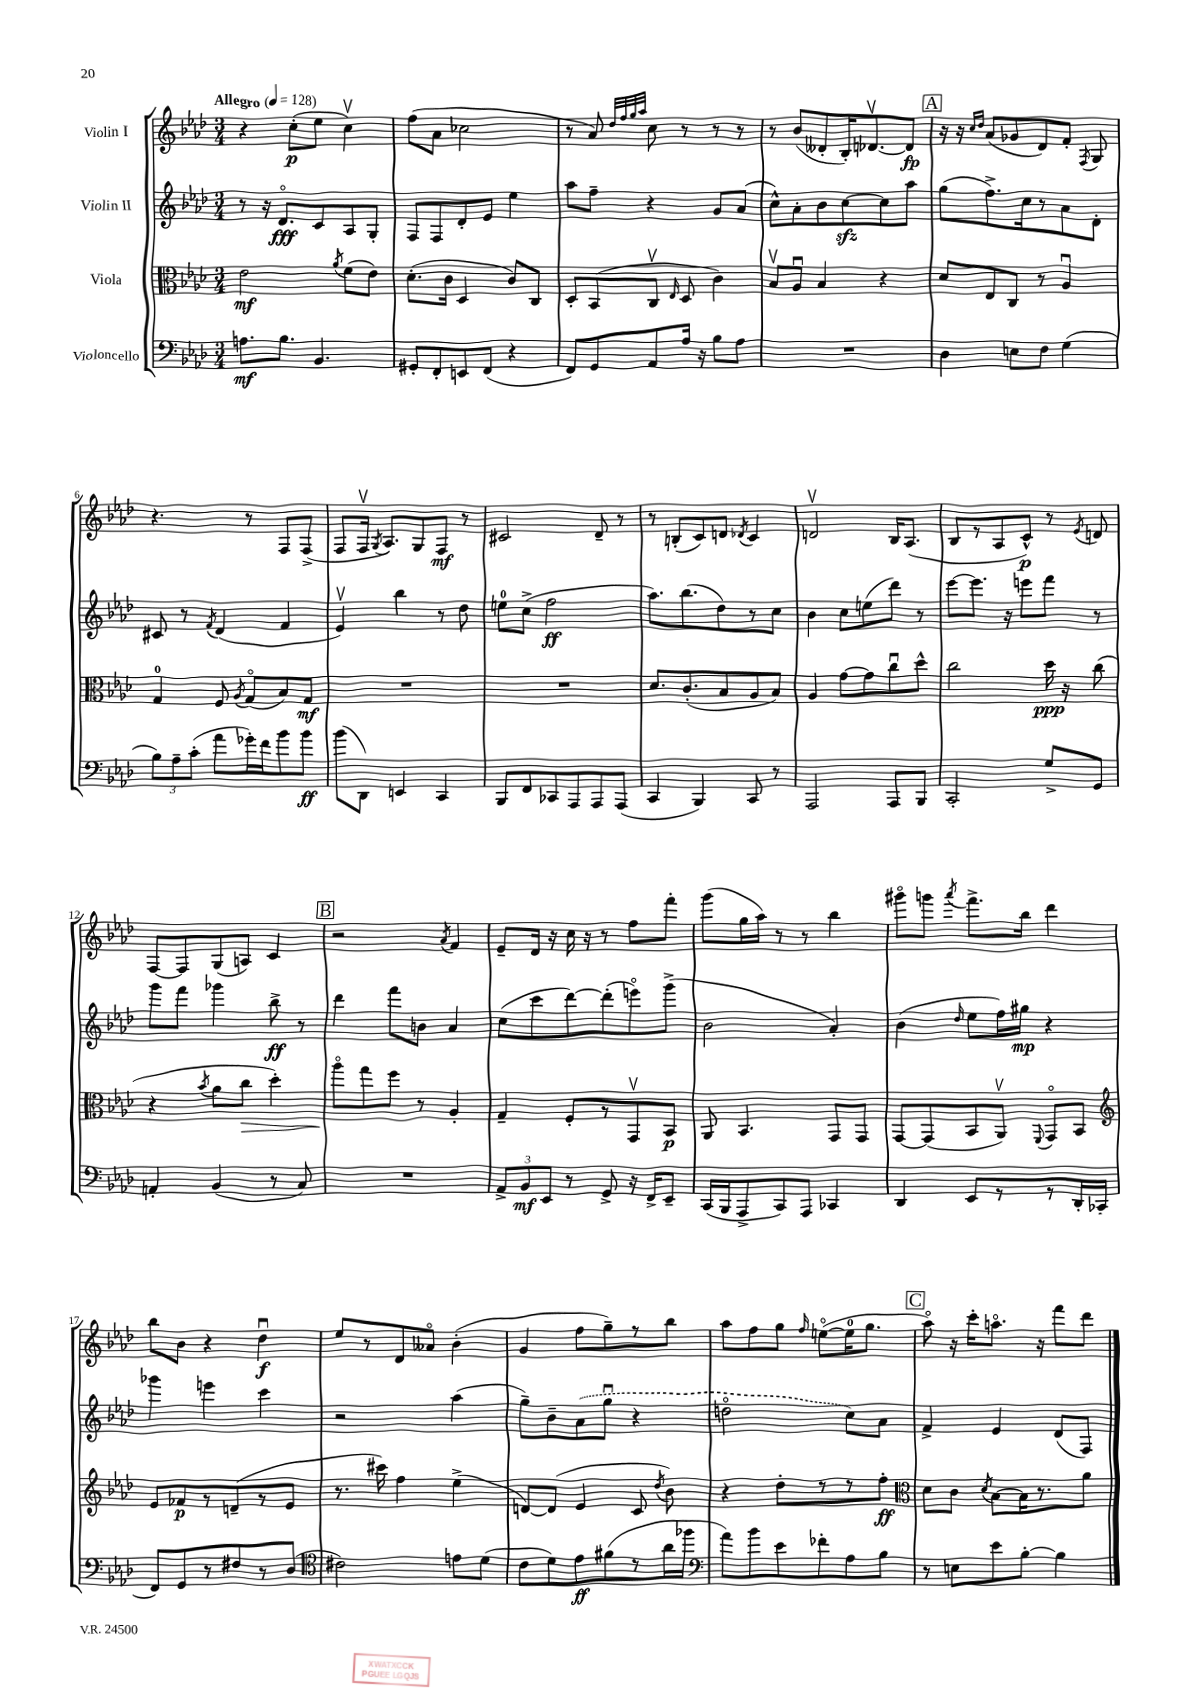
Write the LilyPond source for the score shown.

<<
\new StaffGroup <<
\new Staff = "s0" \with { instrumentName = "Violin I" } {
    \clef treble \key aes \major \numericTimeSignature \time 3/4 \tempo "Allegro" 4 = 128
    \autoBeamOff r4 c''8[-.\p( ees''8] c''4\upbow) |
    f''8[( aes'8] ces''2 |
    r8 aes'8) \grace { des''32[ f''32 g''32 aes''32] } c''8 r8 r8 r8 |
    r8 bes'8[( deses'8-. bes16-.) des'8.~\upbow des'8]\fp |
    \mark \markup { \box "A" } r16 r16 \grace { c''16[ des''16] } aes'8[( ges'8 des'8) f'8]-. \acciaccatura { f8 } g8 |
    r4. r8 f8[ f8]->( |
    f8[ f16]\upbow \acciaccatura { g8 } aes8.[) g8 f8]\mf r8 |
    cis'2 des'8-- r8 |
    r8 b8[-.( c'8) d'8] \acciaccatura { des'8 } c'4 |
    d'2\upbow bes16[ aes8.]( |
    bes8[ r8 aes8 c'8]-^\p) r8 \acciaccatura { ees'8 } d'8 |
    f8[~ f8 g8( a8]) c'4 |
    \mark \markup { \box "B" } r2 \acciaccatura { aes'8 } f'4 |
    ees'8[-- des'16] r16 c''16 r16 r8 f''8[ f'''8]-. |
    g'''8[( g''16 aes''16]) r8 r8 bes''4 |
    gis'''8[\flageolet g'''8] \acciaccatura { aes'''8 } f'''8.[-> bes''16] des'''4 |
    bes''8[ bes'8] r4 des''4\downbow\f |
    ees''8[ r8 des'8 aeses'8]\flageolet bes'4-.( |
    g'4 f''8[ g''8--) r8 bes''8] |
    aes''8[ f''8 g''8] \grace { f''16 } e''8[~\flageolet( e''16-0 g''8.] |
    \mark \markup { \box "C" } aes''8\flageolet) r16 c'''16[-. a''8.]\flageolet r16 f'''8[ des'''8] \bar "|." |
}
\new Staff = "s1" \with { instrumentName = "Violin II" } {
    \clef treble \key aes \major \numericTimeSignature \time 3/4
    \autoBeamOff r8 r16 des'8.[\flageolet\fff c'8 aes8 g8]-. |
    f8[ f8 des'8-. ees'8] ees''4 |
    aes''8[ f''8]-- r4 g'8[ aes'8]( |
    c''8[-^) aes'8-. bes'8 c''8~\sfz c''8 aes''8] |
    \mark \markup { \box "A" } g''8[( f''8.->) c''16 r8 aes'8 des'8]-. |
    cis'8 r8 \acciaccatura { f'8 } des'4( f'4 |
    ees'4\upbow) bes''4 r8 des''8 |
    e''8[-0 c''8]->( f''2\ff |
    aes''8.[) bes''8.( des''8) r8 c''8] |
    bes'4 c''8[ e''8( des'''8]) r8 |
    ees'''8[~ ees'''8.] r16 e'''8[ f'''8] r8 |
    g'''8[ f'''8] ges'''4 bes''8->\ff r8 |
    \mark \markup { \box "B" } des'''4 f'''8[ b'8] aes'4 |
    c''8[( c'''8 des'''8~) des'''8-.( e'''8\flageolet) g'''8]->( |
    bes'2 aes'4-.) |
    bes'4( \grace { des''16 } ees''8[ f''16) gis''16]\mp r4 |
    ges'''4 e'''4 c'''4 |
    r2 aes''4( |
    g''8[--) bes'8-- \once \slurDashed aes'8( g''8]\downbow r4 |
    d''2\flageolet c''8[) aes'8] |
    \mark \markup { \box "C" } f'4-> ees'4 des'8[( f8]) \bar "|." |
}
\new Staff = "s2" \with { instrumentName = "Viola" } {
    \clef alto \key aes \major \numericTimeSignature \time 3/4
    \autoBeamOff ees'2\mf \acciaccatura { aes'8 } f'8[( ees'8]) |
    des'8.[-.( c'16] des4 c'8[) c8] |
    des8[-. bes,8( c8]\upbow \grace { ees16 } des8 c'4) |
    bes8[\upbow aes8]\downbow bes4 r4 |
    \mark \markup { \box "A" } des'8[ ees8 c8] r8 aes4\downbow |
    g4-0 f8 \acciaccatura { aes8 } g8[\flageolet( bes8) g8]\mf |
    R2. |
    R2. |
    des'8.[ c'8.-.( bes8 aes8 bes8]) |
    aes4 g'8[~ g'8 c''8\downbow des''8]-^ |
    c''2 des''16\ppp r16 c''8( |
    r4 \acciaccatura { bes'8 } aes'8[ c''8]\> des''4-.) |
    \mark \markup { \box "B" } aes''8[\flageolet\! g''8 f''8] r8 aes4-. |
    g4-- f8[-. r8 g,8\upbow bes,8]\p |
    aes,8 bes,4. g,8[ g,8] |
    g,8[~ g,8( bes,8 aes,8]\upbow) \appoggiatura { f,8 } g,8[\flageolet bes,8] |
    \clef treble ees'8[ fes'8\p r8 d'8--( r8 ees'8] |
    r8. cis'''16) f''4 ees''4->( |
    d'8[~) d'8]( ees'4 c'8 \acciaccatura { des''8 } bes'8) |
    r4 des''8[-. r8 r8 f''8]-.\ff |
    \mark \markup { \box "C" } \clef alto des'8[ c'8] \acciaccatura { des'8 } bes8[~ bes16 r8. aes'8] \bar "|." |
}
\new Staff = "s3" \with { instrumentName = "Violoncello" } {
    \clef bass \key aes \major \numericTimeSignature \time 3/4
    \autoBeamOff a8.[\mf bes8.] bes,4. |
    gis,8[-. f,8-. e,8 f,8]( r4 |
    f,8[) g,8 aes,8 aes16] r16 bes8[ aes8] |
    R2. |
    \mark \markup { \box "A" } des4 e8[ f8] g4( |
    \tuplet 3/2 { bes8[) aes8-- c'8]-.( } aes'8[ ges'16-.) f'16 bes'8 bes'8]\ff |
    bes'8[( des,8]) e,4 c,4 |
    bes,,8[ f,8 ces,8 aes,,8 aes,,8 aes,,8]( |
    c,4 bes,,4) c,8 r8 |
    aes,,2 aes,,8[ bes,,8] |
    c,2-. g8[-> g,8] |
    a,4-. bes,4( r8 c8) |
    \mark \markup { \box "B" } R2. |
    \tuplet 3/2 { aes,8[-> bes,8\mf ees,8] } r8 g,8-> r16 f,16[-> ees,8]-- |
    c,16[( bes,,16 aes,,8-> c,8) aes,,8] ces,4 |
    des,4 ees,8[ r8 r8 des,16-. ces,16]( |
    f,8[) g,8 r8 fis8 r8 des8]( |
    \clef tenor cis'2) e'8[ des'8]( |
    c'8[ des'8) ees'8\ff fis'8( r8 aes'16 fes''16] |
    \clef bass aes'8[) bes'8 ees'8 fes'8-. aes8 bes8] |
    \mark \markup { \box "C" } r8 e8[ ees'8 bes8]~-. bes4 \bar "|." |
}
>>
>>
